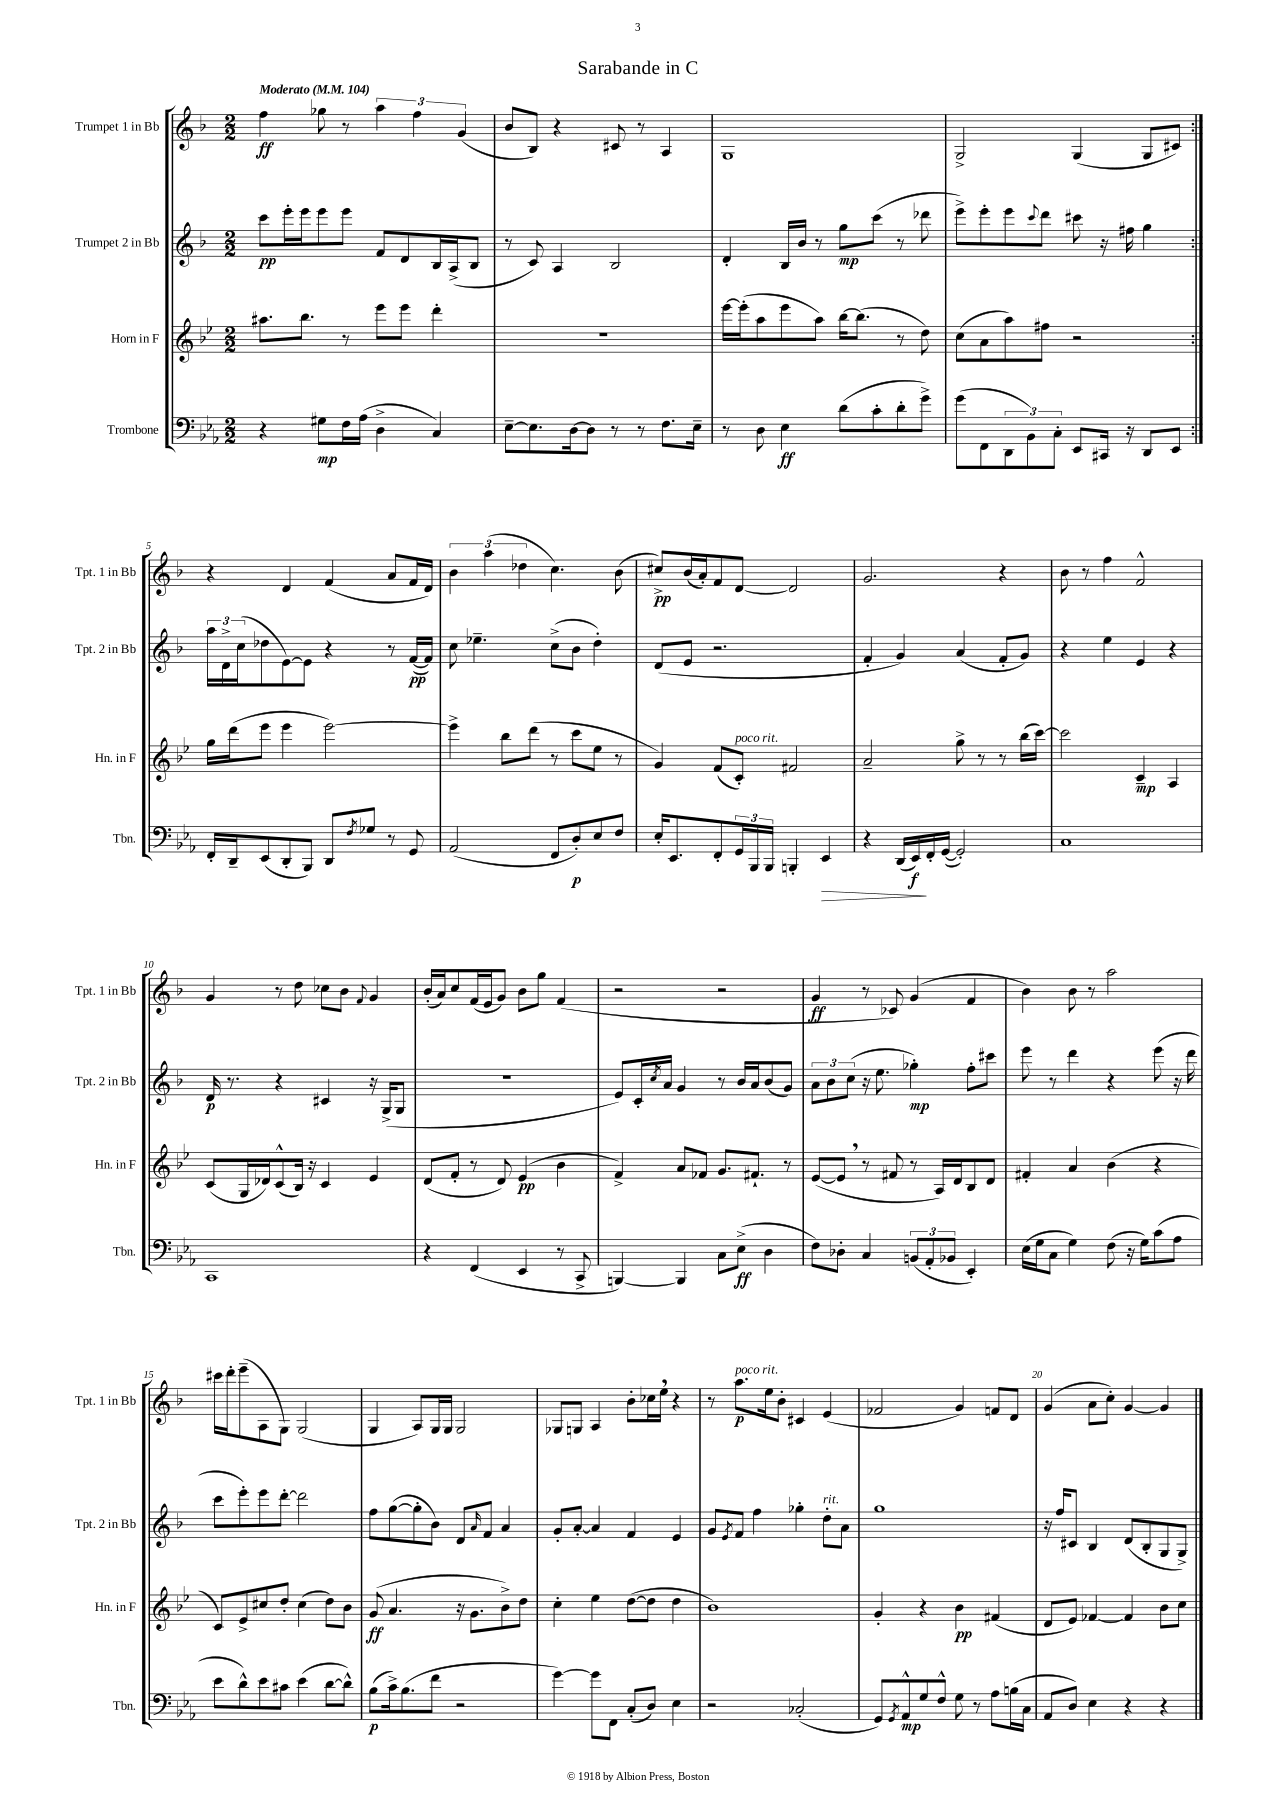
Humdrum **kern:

**kern	**dynam	**kern	**dynam	**kern	**dynam	**kern	**dynam
*part4	*part4	*part3	*part3	*part2	*part2	*part1	*part1
*staff4	*staff4	*staff3	*staff3	*staff2	*staff2	*staff1	*staff1
*I"Trombone	*	*I"Horn in F	*	*I"Trumpet 2 in Bb	*	*I"Trumpet 1 in Bb	*
*I'Tbn.	*	*I'Hn. in F	*	*I'Tpt. 2 in Bb	*	*I'Tpt. 1 in Bb	*
*clefF4	*	*clefG2	*	*clefG2	*	*clefG2	*
*k[b-e-a-]	*	*k[b-e-]	*	*k[b-]	*	*k[b-]	*
*M2/2	*	*M2/2	*	*M2/2	*	*M2/2	*
*MM104	*	*MM104	*	*MM104	*	*MM104	*
=1	=1	=1	=1	=1	=1	=1	=1
!	!	!	!	!	!	!LO:TX:a:B:t=Moderato	!
4r	.	8.aa#X\L	.	8ccc\L	pp	4ff\	ff
.	.	.	.	16eee'\L	.	.	.
.	.	8.bb-\J	.	16eee\J	.	.	.
8G#X\L	mp	.	.	8eee\	.	8gg-X\	.
16F\L	.	8r	.	8eee\J	.	8r	.
(16A-\JJ	.	.	.	.	.	.	.
4D^\	.	8eee-\L	.	8f/L	.	6aa\	.
.	.	8eee-\J	.	8d/	.	.	.
.	.	.	.	.	.	6ff\	.
4C/)	.	4ddd'\	.	16B-/L	.	.	.
.	.	.	.	(16A^/J	.	.	.
.	.	.	.	.	.	(6g/	.
.	.	.	.	8B-/J	.	.	.
=2	=2	=2	=2	=2	=2	=2	=2
[8E-~\L	.	1r	.	8r	.	8b-/L	.
8.E-\]	.	.	.	8c/)	.	8B-/J)	.
.	.	.	.	4A/	.	4r	.
[16D\k	.	.	.	.	.	.	.
8D\J]	.	.	.	.	.	.	.
8r	.	.	.	2B-/	.	8c#X/	.
8r	.	.	.	.	.	8r	.
8.F\L	.	.	.	.	.	4A/	.
16E-~\Jk	.	.	.	.	.	.	.
=3	=3	=3	=3	=3	=3	=3	=3
8r	.	[16eee-\LL	.	4d'/	.	1G	.
.	.	(16eee-'\J]	.	.	.	.	.
8D\	.	8aa\	.	.	.	.	.
4E-\	ff	8eee-\	.	16B-/LL	.	.	.
.	.	.	.	16b-/JJ	.	.	.
.	.	8aa\J)	.	8r	.	.	.
(8d\L	.	[16bb-\KL	.	8gg\L	mp	.	.
.	.	(8.bb-\J]	.	.	.	.	.
8c'\	.	.	.	(8ccc\J	.	.	.
8d'\	.	8r	.	8r	.	.	.
8g^\J)	.	8dd\)	.	8ddd-X\	.	.	.
=4	=4	=4	=4	=4	=4	=4	=4
(8g\L	.	(8cc\L	.	8eee^\L)	.	2G^/	.
8FF\	.	8a\	.	8eee'\	.	.	.
12DD\	.	8aa\)	.	8eee\	.	.	.
12BB-\)	.	.	.	.	.	.	.
.	.	.	.	8qqccc/	.	.	.
.	.	8ff#X\J	.	8ddd\J	.	.	.
12C'\J	.	.	.	.	.	.	.
8EE-/L	.	2r	.	8ccc#X\	.	(4G/	.
16CC#X/Jk	.	.	.	16r	.	.	.
16r	.	.	.	16ff#X\	.	.	.
8DD/L	.	.	.	4gg\	.	8G/L	.
8EE-/J	.	.	.	.	.	8c#X/J)	.
!!LO:LB:g=z
=5:|!	=5:|!	=5:|!	=5:|!	=5:|!	=5:|!	=5:|!	=5:|!
16FF'/LL	.	16gg\LL	.	24aa\LL	.	4r	.
.	.	.	.	24d^\	.	.	.
16DD~/J	.	(16ddd\J	.	.	.	.	.
.	.	.	.	(24cc\J	.	.	.
(8EE-/	.	8eee-\J	.	8dd-X\	.	.	.
8DD'/	.	4eee-\	.	[8e\)	.	4d/	.
8BBB-/J)	.	.	.	8e\J]	.	.	.
8DD/L	.	[2eee-\)	.	4r	.	(4f/	.
8qF/	.	.	.	.	.	.	.
8G-X/J	.	.	.	.	.	.	.
8r	.	.	.	8r	.	8a/L	.
8GG/	.	.	.	([16f/LL	pp	16f/L	.
.	.	.	.	16f/JJ])	.	16d/JJ)	.
=6	=6	=6	=6	=6	=6	=6	=6
(2AA-/	.	4eee-^\]	.	8cc\	.	6b-\	.
.	.	.	.	4.ee-X~\	.	.	.
.	.	.	.	.	.	(6aa\	.
.	.	8bb-\L	.	.	.	.	.
.	.	.	.	.	.	6dd-X\	.
.	.	(8ddd\J	.	.	.	.	.
8FF/L	.	8r	.	(8cc^\L	.	4.cc\)	.
8D'/)	p	8ccc\L	.	8b-\J	.	.	.
8E-/	.	8ee-\J	.	4dd'\)	.	.	.
8F/J	.	8r	.	.	.	(8b-\	.
=7	=7	=7	=7	=7	=7	=7	=7
16E-'/KL	.	4g/)	.	(8d/L	.	8cc#X^/L)	pp
8.EE-/	.	.	.	.	.	.	.
.	.	.	.	8e/J	.	(16b-/L	.
.	.	.	.	.	.	16a'/J)	.
8FF'/	.	(8f/L	.	2.r	.	8f/	.
!	!	!LO:TX:a:i:t=poco rit.	!	!	!	!	!
24GG/L	.	8c'/J)	.	.	.	[8d/J	.
24BBB-/	.	.	.	.	.	.	.
24BBB-/JJ	.	.	.	.	.	.	.
4BBBn'/	.	2f#X/	.	.	.	2d/]	.
!	!LO:HP:b	!	!	!	!	!	!
4EE-/	>	.	.	.	.	.	.
=8	=8	=8	=8	=8	=8	=8	=8
4r	.	2a~/	.	4f'/	.	2.g/	.
(16DD/LL	.	.	.	4g/)	.	.	.
16EE-/)	f	.	.	.	.	.	.
16FF'/	]	.	.	.	.	.	.
([16GG/JJ	.	.	.	.	.	.	.
2GG'/])	.	8gg^\	.	(4a/	.	.	.
.	.	8r	.	.	.	.	.
.	.	8r	.	8f'/L	.	4r	.
.	.	(16bb-\LL	.	8g/J)	.	.	.
.	.	[16ccc\JJ)	.	.	.	.	.
=9	=9	=9	=9	=9	=9	=9	=9
1C	.	2ccc\]	.	4r	.	8b-\	.
.	.	.	.	.	.	8r	.
.	.	.	.	4ee\	.	4ff\	.
.	.	4c~/	mp	4e/	.	2f^^/	.
.	.	4A/	.	4r	.	.	.
!!LO:LB:g=z
=10	=10	=10	=10	=10	=10	=10	=10
1CC	.	(8c/L	.	16d/	p	4g/	.
.	.	.	.	8.r	.	.	.
.	.	16G/L	.	.	.	.	.
.	.	16d-X/J)	.	.	.	.	.
.	.	(8c^^/	.	4r	.	8r	.
.	.	16B-/Jk)	.	.	.	8dd\	.
.	.	16r	.	.	.	.	.
.	.	4c/	.	4c#X/	.	8cc-X\L	.
.	.	.	.	.	.	8b-\J	.
.	.	.	.	.	.	8qqf/	.
.	.	4e-/	.	16r	.	4g/	.
.	.	.	.	(16G^/KL	.	.	.
.	.	.	.	8G/J	.	.	.
=11	=11	=11	=11	=11	=11	=11	=11
4r	.	(8d/L	.	1r	.	(16b-'/LL	.
.	.	.	.	.	.	16a/J)	.
.	.	8f'/J	.	.	.	8cc/	.
(4FF/	.	8r	.	.	.	(16f/L	.
.	.	.	.	.	.	16e/J	.
.	.	8d/)	.	.	.	8g/J)	.
4EE-/	.	(4e-/	pp	.	.	8b-\L	.
.	.	.	.	.	.	8gg\J	.
8r	.	4b-\	.	.	.	(4f/	.
8CC^/	.	.	.	.	.	.	.
=12	=12	=12	=12	=12	=12	=12	=12
[4BBBn/)	.	4f^/)	.	8e/L)	.	2r	.
.	.	.	.	16c'/L	.	.	.
.	.	.	.	8qcc/	.	.	.
.	.	.	.	16a/JJ	.	.	.
4BBB/]	.	8a/L	.	4g/	.	.	.
.	.	8f-X/J	.	.	.	.	.
8C\L	.	8.g/L	.	8r	.	2r	.
(8E-^\J	ff	.	.	16b-/LL	.	.	.
.	.	8.f#X`/J	.	16a/J	.	.	.
4D\	.	.	.	(8b-/	.	.	.
.	.	8r	.	8g/J)	.	.	.
=13	=13	=13	=13	=13	=13	=13	=13
8F\L)	.	([8e-/L	.	12a\L	.	4g/	ff
.	.	.	.	12b-\	.	.	.
8D-X'\J	.	8e-,/J]	.	.	.	.	.
.	.	.	.	(12cc\J	.	.	.
4C/	.	8r	.	16r	.	8r	.
.	.	.	.	8.ee\	.	.	.
.	.	8f#X/	.	.	.	8c-X/)	.
(12BBn/L	.	8r	.	4gg-X'\)	mp	(4g/	.
12AA-'/	.	.	.	.	.	.	.
.	.	16A/LL)	.	.	.	.	.
12BB-X/J	.	.	.	.	.	.	.
.	.	16d/J	.	.	.	.	.
4EE-'/)	.	8B-/	.	8ff'\L	.	4f/	.
.	.	8d/J	.	8ccc#X\J	.	.	.
=14	=14	=14	=14	=14	=14	=14	=14
(16E-\LL	.	4f#X'/	.	8eee\	.	4b-\)	.
16G\J	.	.	.	.	.	.	.
8C\J	.	.	.	8r	.	.	.
4G\)	.	4a/	.	4ddd\	.	8b-\	.
.	.	.	.	.	.	8r	.
(8F\	.	(4b-\	.	4r	.	2aa\	.
16r	.	.	.	.	.	.	.
16G\KL)	.	.	.	.	.	.	.
(8c\	.	4r	.	(8eee\	.	.	.
8A-\J	.	.	.	16r	.	.	.
.	.	.	.	16ddd\	.	.	.
!!LO:LB:g=z
=15	=15	=15	=15	=15	=15	=15	=15
8e-\L	.	8c/L)	.	8ccc\L	.	16ccc#X\LL	.
.	.	.	.	.	.	16ddd'\J	.
8d^^\)	.	8e-^/	.	8eee'\)	.	(8eee~\	.
8e-\	.	8cc#X/	.	8eee\	.	8A\	.
8c#X\J	.	8dd'/J	.	[8ddd'\J	.	8G\J)	.
(4e-\	.	(4cc#\	.	2ddd\]	.	(2G/	.
[8d\L	.	8dd\L)	.	.	.	.	.
8d^^\J])	.	8b-\J	.	.	.	.	.
=16	=16	=16	=16	=16	=16	=16	=16
(8B-\L	p	(8g/	ff	8ff\L	.	4G/	.
16c^\k)	.	4.a/	.	([8gg\	.	.	.
(8.B-\	.	.	.	.	.	.	.
.	.	.	.	8gg'\]	.	8A/L)	.
8f\J	.	.	.	8b-\J)	.	16G/L	.
.	.	.	.	.	.	16G/JJ	.
2r	.	16r	.	8d/L	.	2G/	.
.	.	8.g\L	.	.	.	.	.
.	.	.	.	16qqa/	.	.	.
.	.	.	.	8f/J	.	.	.
.	.	8b-^\)	.	4a/	.	.	.
.	.	8dd\J	.	.	.	.	.
=17	=17	=17	=17	=17	=17	=17	=17
[4g\)	.	4cc'\	.	8g'/L	.	8G-X/L	.
.	.	.	.	[8a'/J	.	8Gn/J	.
8g\L]	.	4ee-\	.	4a/]	.	4A/	.
8FF\J	.	.	.	.	.	.	.
(8C'/L	.	([8dd\L	.	4f/	.	8b-'\L	.
8D/J)	.	8dd\J]	.	.	.	16cc-X\L	.
.	.	.	.	.	.	16ee,\JJ	.
4E-\	.	4dd\	.	4e/	.	4r	.
=18	=18	=18	=18	=18	=18	=18	=18
2r	.	1b-)	.	8g/L	.	8r	.
.	.	.	.	8qe/	.	.	.
!	!	!	!	!	!	!LO:TX:a:i:t=poco rit.	!
.	.	.	.	8f/J	.	8.aa\L	p
.	.	.	.	4ff\	.	.	.
.	.	.	.	.	.	16ee\k	.
.	.	.	.	.	.	8b-'\J	.
(2C-X'/	.	.	.	4gg-X'\	.	4c#X/	.
!	!	!	!	!LO:TX:a:i:t=rit.	!	!	!
.	.	.	.	8dd'\L	.	(4e/	.
.	.	.	.	8a\J	.	.	.
=19	=19	=19	=19	=19	=19	=19	=19
8GG/L)	.	4g'/	.	1gg	.	2f-X/	.
8qGG/	.	.	.	.	.	.	.
8AA-^^/	mp	.	.	.	.	.	.
8G/	.	4r	.	.	.	.	.
8F^^/J	.	.	.	.	.	.	.
8G\	.	4b-\	pp	.	.	4g/)	.
8r	.	.	.	.	.	.	.
8A-\L	.	(4f#X/	.	.	.	8fn/L	.
(16Bn\L	.	.	.	.	.	8d/J	.
16C\JJ	.	.	.	.	.	.	.
=20	=20	=20	=20	=20	=20	=20	=20
8AA-/L	.	8d/L	.	16r	.	(4g/	.
.	.	.	.	16ff/KL	.	.	.
8D/J)	.	8e-/J)	.	8c#X/J	.	.	.
4E-\	.	[4f-X/	.	4B-/	.	8a\L	.
.	.	.	.	.	.	8cc'\J)	.
4r	.	4f-/]	.	(8d/L	.	[4g/	.
.	.	.	.	8B-'/	.	.	.
4r	.	8b-\L	.	8G/	.	4g/]	.
.	.	8cc\J	.	8G^/J)	.	.	.
==	==	==	==	==	==	==	==
*-	*-	*-	*-	*-	*-	*-	*-
